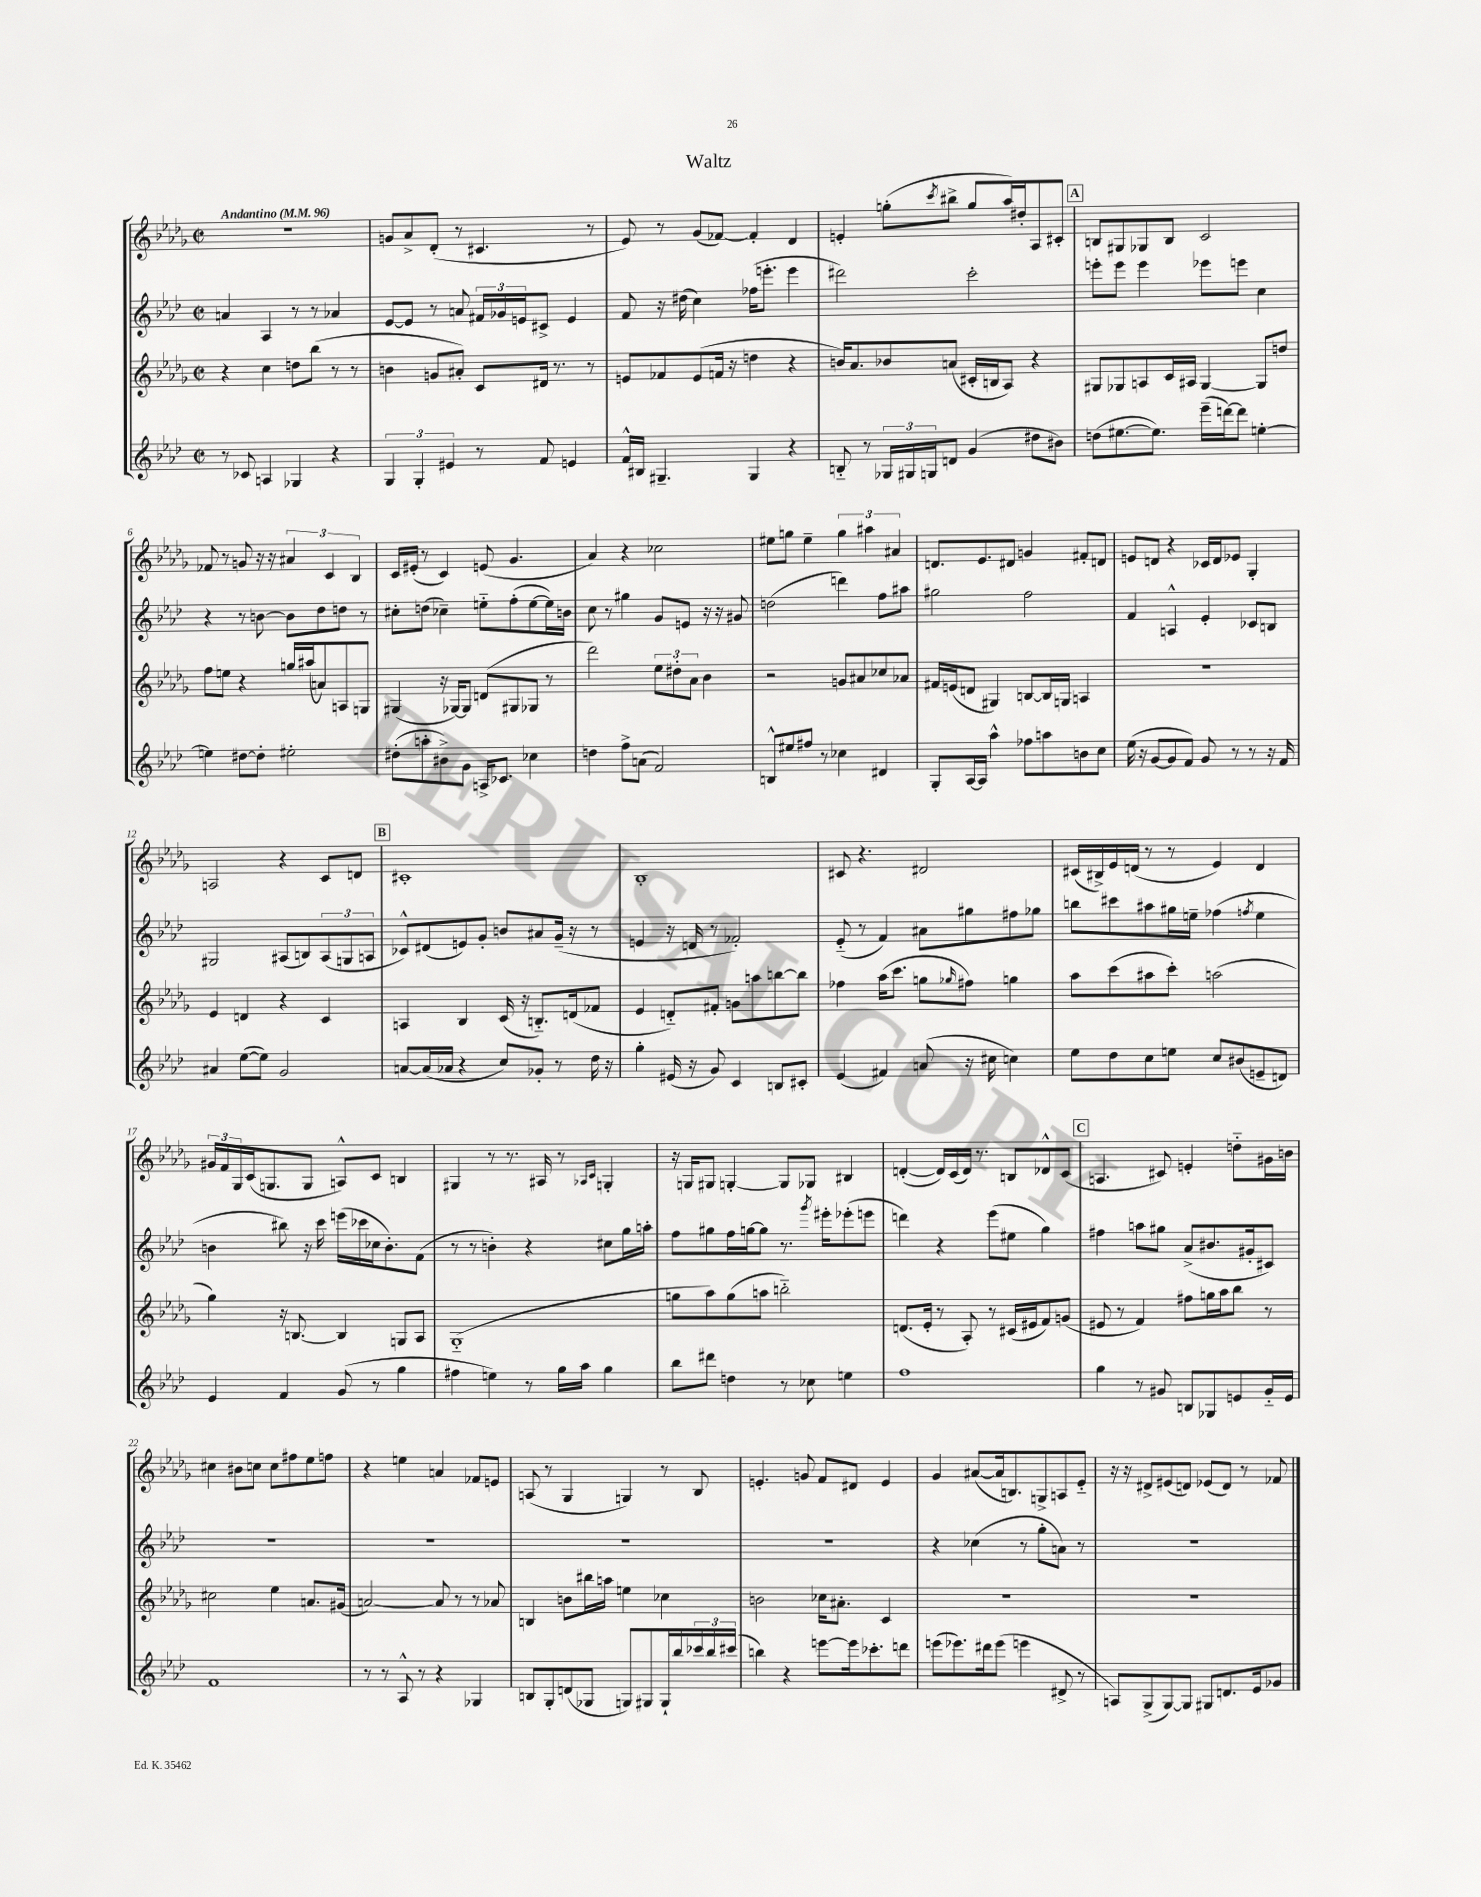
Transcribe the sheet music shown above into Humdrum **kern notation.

**kern	**kern	**kern	**kern
*part4	*part3	*part2	*part1
*staff4	*staff3	*staff2	*staff1
*clefG2	*clefG2	*clefG2	*clefG2
*k[b-e-a-d-]	*k[b-e-a-d-g-]	*k[b-e-a-d-]	*k[b-e-a-d-g-]
*M2/2	*M2/2	*M2/2	*M2/2
*met(c|)	*met(c|)	*met(c|)	*met(c|)
*MM96	*MM96	*MM96	*MM96
=1	=1	=1	=1
!	!	!	!LO:TX:a:B:t=Andantino
8r	4r	4an/	1r
8c-X/	.	.	.
4An/	4cc\	4A-/	.
4G-X/	8ddn\L	8r	.
.	(8bb-\J	8r	.
4r	8r	4a-X/	.
.	8r	.	.
=2	=2	=2	=2
6G/	4bn\	[8e-/L	8gn/L
.	.	8e-/J]	8a-^/
6G'/	.	.	.
.	8gn/L	8r	(8d-'/J
6e#X/	.	.	.
.	8a#X'/J)	8an/	8r
8r	8c/L	24f#X/LL	4.c#X/
.	.	24g-X/	.
.	.	24en/J	.
8f/	16d#X/Jk	8c#X^/J	.
.	8.r	.	.
4en/	.	4e/	.
.	8r	.	8r
=3	=3	=3	=3
16f^^/LL	8en/L	8f/	8e-/)
16B#X/JJ	.	.	.
4.G#X~/	8f-X/	16r	8r
.	.	(16dd#X\	.
.	(8e/	4cc\)	(8g-/L
.	16fn/Jk	.	[8f-X/J)
.	16r	.	.
4G#/	4ddn\	(16ff-X\KL	4f-'/]
.	.	8.eeen'\J	.
4r	4r	4eee\	4d-/
=4	=4	=4	=4
8Bn/	16bn/KL)	2ddd#X\)	4en'/
.	8.a-/	.	.
8r	.	.	.
24G-X/LL	8b-X/	.	(8ggn'\L
24G#X/	.	.	.
24Gn/J	.	.	.
.	.	.	8qccc/
8dn/J	(8an/J	.	8bb#X^\J
(4g/	16c#X'/LL	2ccc'\	8gg/L
.	16Bn/J	.	.
.	8A-/J)	.	16aa-/L)
.	.	.	16dd#X'/J
8dd#X\L	4r	.	8A-/
8b#X\J)	.	.	8c#X'/J
!!LO:REH:place=s1:t=A
=5	=5	=5	=5
(8ddn\L	8G#X/L	8eeen'\L	8Bn/L
[8.ee#X\	8G-X/	8eee\J	8G#X/
.	8An/	4eee\	8G-X/
8.ee#\J])	.	.	.
.	16c/L	.	8B/J
.	16A#X/JJ	.	.
(16eee-~\LL	[4G-/	8eee-X\L	2c/
[16dddn\J)	.	.	.
8ddd\J]	.	8eeen\J	.
[4een'\	8G-/L]	4cc\	.
.	8ddn/J	.	.
!!LO:LB:g=z
=6	=6	=6	=6
4een\]	8ff\L	4r	8f-X/
.	8een\J	.	8r
[8dd#X\L	4r	8r	8gn/
8dd#'\J]	.	[8bn\	16r
.	.	.	16r
2ee#X'\	16ggn/LL	8b\L]	6a#X/
.	(16aa#X/J	.	.
.	8an/)	8dd-\	.
.	.	.	6c/
.	8An/	8ddn\J	.
.	.	.	6B-/
.	8Gn/J	8r	.
=7	=7	=7	=7
(8dd#X'\L	(4G#X/	8cc#X'\L	16c/LL
.	.	.	(16e#X'/JJ
8aan'\	.	(8ddn\J	8r
8b#X^\)	16r	4cc-X~\)	4c/)
.	[16G-X/KL)	.	.
8g\J	8G-/J]	.	.
16An^/KL	(8dn/L	8een\L	(8en/
8.c-X/J	.	.	.
.	8G#X/	(8ff'\	4.g-/
4cc-X\	8G-X/J	[8ee\	.
.	8r	16ee\L])	.
.	.	16bn\JJ	.
=8	=8	=8	=8
4ddn\	2ddd-\)	8cc\	4a-/)
.	.	8r	.
8ff^\L	.	4gg#X\	4r
(8an\J	.	.	.
2f/)	12ee-\L	8g/L	2cc-X\
.	12dd#X'\	.	.
.	.	8en/J	.
.	12a-\J	.	.
.	4b-\	16r	.
.	.	16r	.
.	.	8g#X/	.
=9	=9	=9	=9
8Bn^^/L	2r	(2ddn\	8ee#X\L
8ee#X/	.	.	8ggn\J
8ff#X/J	.	.	4ee#~\
8r	.	.	.
4cc-X\	8gn/L	4dddn\)	6gg\
.	8a#X/	.	.
.	.	.	6aa#X\
4d#X/	8cc-X/	8ff\L	.
.	.	.	6a#X/
.	8a-X/J	8aa#X\J	.
=10	=10	=10	=10
8G'/L	16f#X/LL	2gg#X\	8.dn/L
.	(16en/J	.	.
[16A-/L	8dn/J	.	.
16A-/JJ]	.	.	8.e-/
4aa-^^\	4G#X/)	.	.
.	.	.	8d#X/J
8ff-X\L	[8Bn/L	2ff\	4gn/
8aan\	16B/L]	.	.
.	16Gn/JJ	.	.
8bn\	4An/	.	8f#X'/L
8cc\J	.	.	8dn/J
=11	=11	=11	=11
(16ee-\	1r	4f/	8en/L
16r	.	.	.
[8g/L	.	.	8dn/J
8g/]	.	4An^^/	4r
8f/J)	.	.	.
8g/	.	4e-'/	16c-X/LL
.	.	.	16d/J
8r	.	.	8e-X/J
8r	.	8c-X/L	4G-'/
16r	.	8Bn/J	.
16f/	.	.	.
!!LO:LB:g=z
=12	=12	=12	=12
4a#X/	4e-/	2G#X/	2An/
([8ee-\L	4dn/	.	.
8ee-\J])	.	.	.
2g/	4r	(8A#X/L	4r
.	.	8Bn/)	.
.	4c/	(12A#/	8c/L
.	.	12Gn/	.
.	.	.	8dn/J
.	.	12An/J	.
!!LO:REH:place=s1:t=B
=13	=13	=13	=13
[8an/L	4An/	8c-X^^/L)	1c#X'
(16a/L]	.	(8d#X/	.
16a-X/JJ	.	.	.
4r	4B-/	8en/)	.
.	.	8g'/J	.
8cc/L)	(16c/	8bn/L	.
.	16r	.	.
8g-X'/J	8.Bn/L)	8a#X/	.
8r	.	(16g~/Jk	.
.	(16dn/k	16r	.
16dd-\	8f-X/J	8r	.
16r	.	.	.
=14	=14	=14	=14
4gg'\	4e-/	4en/	1B-'
(16e#X/	8dn/L)	16r	.
16r	.	16dn/	.
8g/)	8f#X'/J	8r	.
4c/	8gn\L	2f-X'/)	.
.	8aan\	.	.
8Bn/L	[8bbn\	.	.
8c#X'/J	8bb\J]	.	.
=15	=15	=15	=15
(4e-/	4ff-X\	(8e-/	8c#X/
.	.	8r	4.r
4f#X/)	(16aa-\KL	4f/)	.
.	8.ccc\J	.	.
(8an/	8ggn\L	8a#X\L	2d#X/
.	16qqgg-X/	.	.
16r	8ff#X\J)	8gg#X\	.
16cc#X\	.	.	.
4ccn\)	4ggn\	8ff#X\	.
.	.	8gg-X\J	.
=16	=16	=16	=16
8ee-\L	8aa-\L	8bbn\L	(16c#X/LL
.	.	.	16B#X^/)
8dd-\	(8ccc\	8ccc#X\	16e-/
.	.	.	(16dn/JJ
8cc\	8aa#X\	8aa#X\	8r
8een\J	8ccc'\J)	16gg#X\L	8r
.	.	16een~\JJ	.
8cc/L	(2aan\	(4ff-X\	4e-/)
(8b#X/	.	.	.
.	.	8qffn/	.
8en~/	.	4ee\	4d/
8dn/J)	.	.	.
!!LO:LB:g=z
=17	=17	=17	=17
4e-/	4gg-\)	4bn\	24g#X/LL
.	.	.	24f/
.	.	.	24G-/
.	.	.	(16c/J
.	.	.	8.Gn/
4f/	16r	8bb#X\)	.
.	[8.Bn/	.	.
.	.	16r	8G/J
.	.	16ccc\	.
(8g/	4B/]	(16eeen\LL	8An^^/L)
.	.	16ccc-X\	.
8r	.	16cc-X\J	8c/J
.	.	8.b'\)	.
4gg\	8Gn/L	.	4Bn/
.	8A-/J	(8f\J	.
=18	=18	=18	=18
4ff#X\	(1G-	8r	4G#X/
.	.	8r	.
4een\)	.	4bn'\)	8r
.	.	.	8.r
8r	.	4r	.
.	.	.	16A#X/
16gg\LL	.	.	8r
16aa-\JJ	.	.	.
.	.	.	16qqA-X/LL
.	.	.	16qqc/JJ
4gg\	.	8cc#X\L	4Gn'/
.	.	16gg\L	.
.	.	16aan'\JJ	.
=19	=19	=19	=19
8bb-\L	8ggn\L	8ff\L	16r
.	.	.	16Gn/KL
8ddd#X\J	8aa-\)	8gg#X\	8G#X/J
4ddn\	(8gg\	16ff\L	[4Gn'/
.	.	[16ggn\J	.
.	8aan\J	8gg\J]	.
8r	2bbn\)	8.r	8G/L]
8cc-X\	.	.	8G-X/J
.	.	8qggg/	.
.	.	16eee#X'\KL	.
4een\	.	(8eee-X'\	4B#X/
.	.	8eeen\J	.
=20	=20	=20	=20
1ff	(8.dn/L	4dddn\)	([4dn'/
.	16e-'/Jk	.	.
.	8r	4r	16d/LL])
.	.	.	(16c/
.	8A-'/)	.	16d/JJ)
.	.	.	8.r
.	8r	(8eee-\L	.
.	(16c#X/LL	8ee#X\J	8Bn/L
.	16e#X/J	.	.
.	8f/)	4gg\)	8d-X^^/
.	(8gn/J	.	(8c/J
!!LO:REH:place=s1:t=C
=21	=21	=21	=21
4gg\	8e#X/	4ff#X\	4.An/
.	8r	.	.
8r	4f/)	8aan\L	.
8g#X/	.	8gg#X\J	8c#X/)
8Bn/L	8ff#X\L	(8a-^/L	4en'/
8G-X/	16ggn\L	8.b#X/	.
.	16aa-\J	.	.
8en/	8bb-\J	.	8ddn\L
.	.	16g#X'/k	.
16g#/L	8r	8c#X/J)	16g#X\L
16e/JJ	.	.	16bn\JJ
!!LO:LB:g=z
=22	=22	=22	=22
1f	2cc#X\	1r	4cc#X\
.	.	.	8b#X\L
.	.	.	8ccn\J
.	4ee-\	.	8cc\L
.	.	.	8ff#X\
.	8.an/L	.	8ee-\
.	.	.	8ffn\J
.	(16g#X/Jk	.	.
=23	=23	=23	=23
8r	[2an/)	1r	4r
8r	.	.	.
8A-^^/	.	.	4een\
8r	.	.	.
4r	8a/]	.	4an/
.	8r	.	.
4G-X/	8r	.	8f-X/L
.	8a-X/	.	8en/J
=24	=24	=24	=24
8Bn/L	4Bn/	1r	(8An/
8G'/	.	.	8r
(8dn/	8bn\L	.	4G-/
8G-X/J	16bb#X\L	.	.
.	16aan\JJ	.	.
8Gn/L)	4een\	.	4Gn/)
8G#X/	.	.	.
16G#`/L	4cc-X\	.	8r
16bb-/	.	.	.
24ccc-X/	.	.	8B-/
24bb-/	.	.	.
(24ccc#X/JJ	.	.	.
=25	=25	=25	=25
4bbn\)	2bn\	1r	4.en'/
4r	.	.	.
.	.	.	8gn/
[8eeen\L	16cc-X\KL	.	8f/L
.	8.a#X'\J	.	.
16eee\k]	.	.	8d#X/J
8.ccc-X'\	.	.	.
.	4c/	.	4e/
8dddn\J	.	.	.
=26	=26	=26	=26
(8eeen\L	1r	4r	4g-/
8.eee-X\)	.	.	.
.	.	(4cc-X\	([8a#X/L
16ddd#X\k	.	.	.
(8eee-\J	.	.	16a#/k]
.	.	.	8.Bn/)
4eeen\	.	8r	.
.	.	8gg'\L	8Gn^/
8d#X^/	.	8an\J)	8An/
8r	.	8r	8e-/J
=27	=27	=27	=27
8An/L)	1r	1r	16r
.	.	.	16r
(8G^/	.	.	8d#X^/L
[8G/)	.	.	(8e#X/
8G/J]	.	.	8dn/J)
8G#X/L	.	.	(8e-X/L
8.dn/	.	.	8d/J)
.	.	.	8r
16e-/k	.	.	.
8g-X/J	.	.	8f-X/
==	==	==	==
*-	*-	*-	*-
